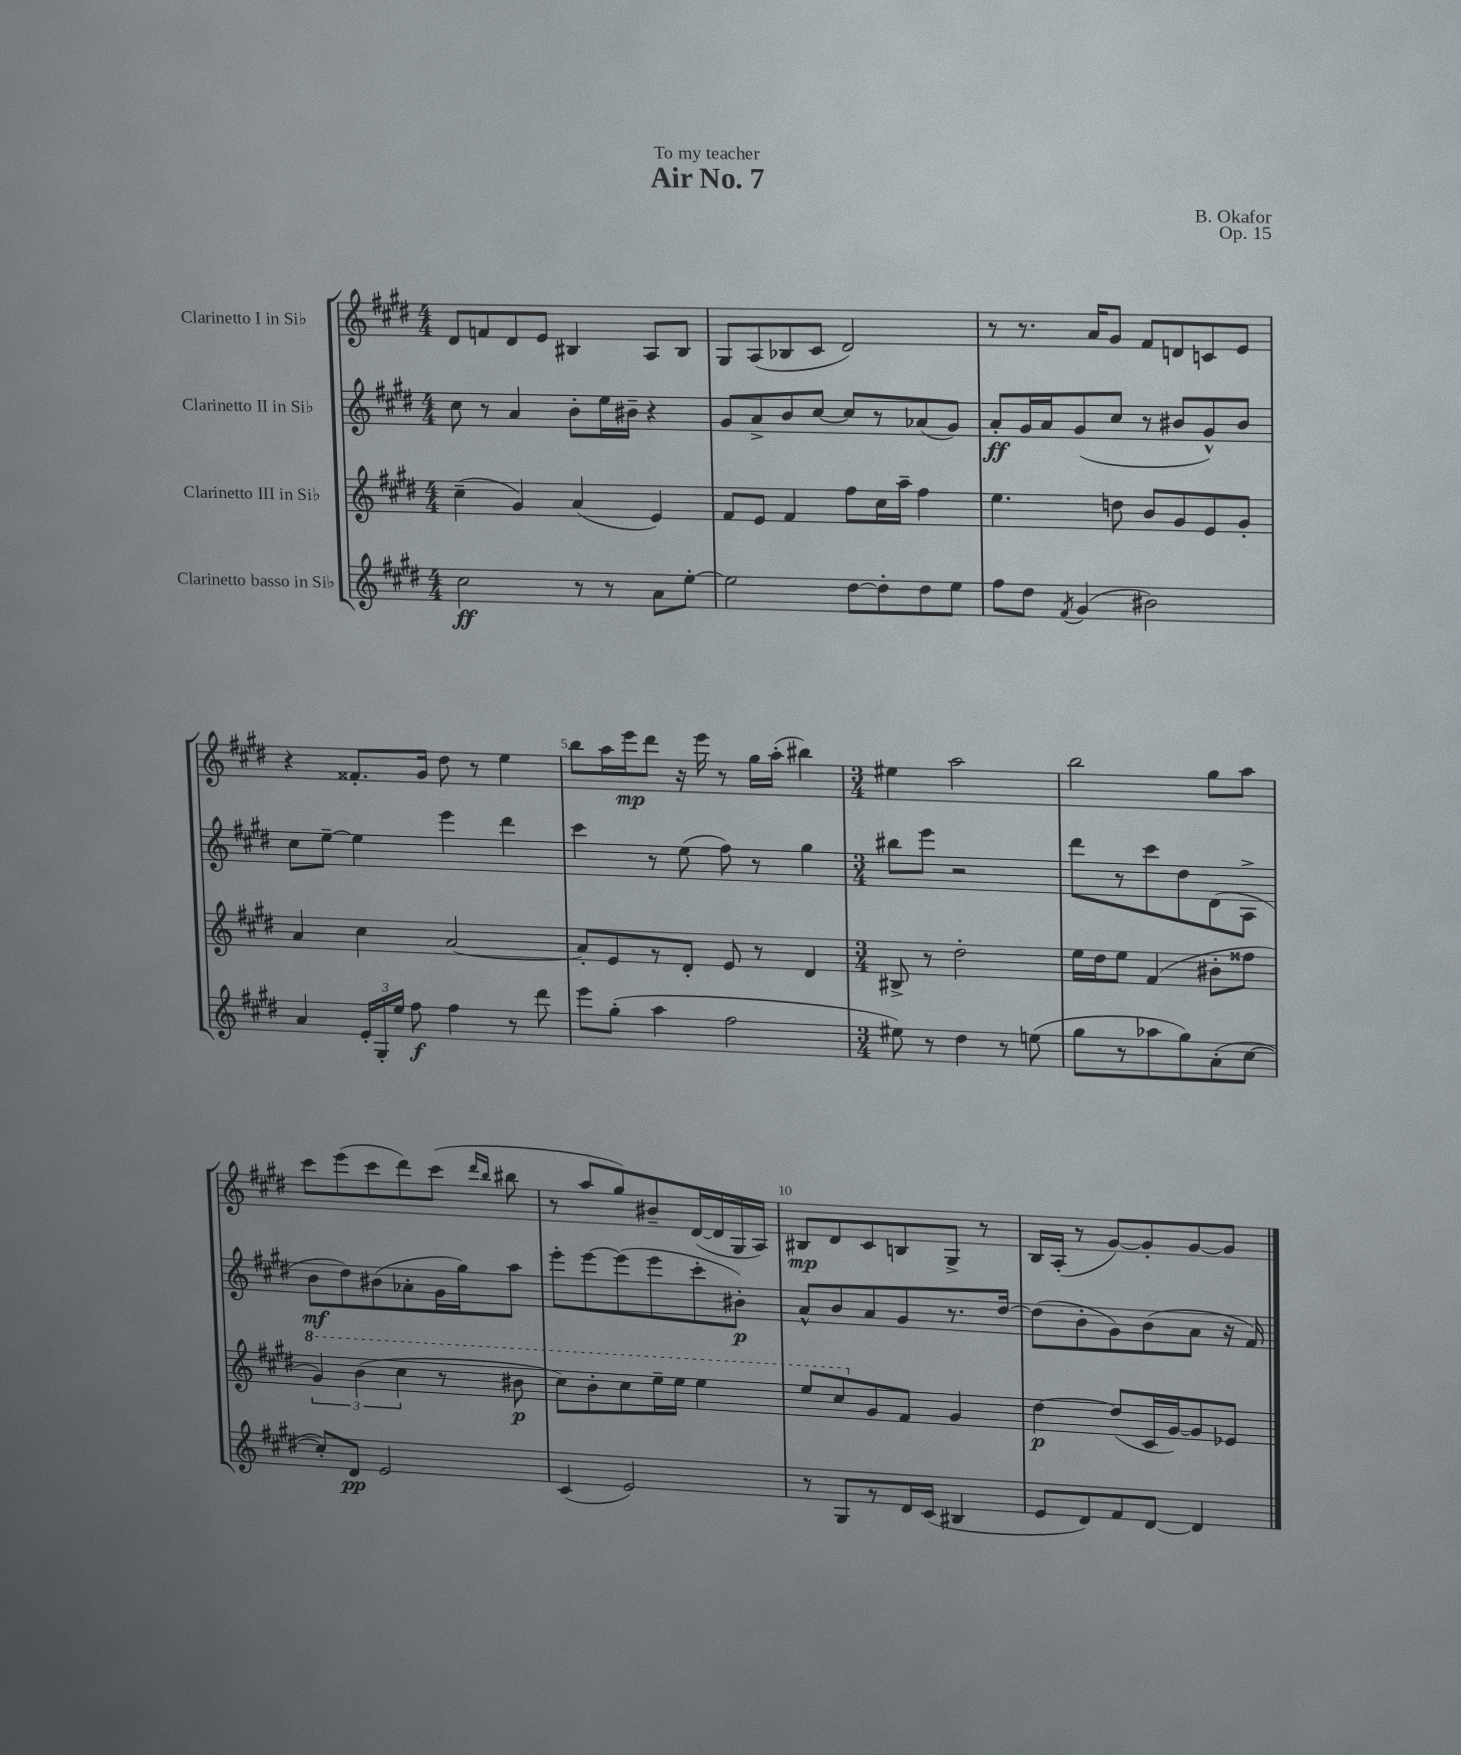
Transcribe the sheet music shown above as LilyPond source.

\header { title = "Air No. 7" composer = "B. Okafor" dedication = "To my teacher" opus = "Op. 15" }
<<
\new StaffGroup <<
\new Staff = "s0" \with { instrumentName = "Clarinetto I in Sib" } {
    \clef treble \key e \major \numericTimeSignature \time 4/4
    \autoBeamOff dis'8[ f'8 dis'8 e'8] bis4 a8[ bis8] |
    gis8[ a8( bes8 cis'8] dis'2) |
    r8 r8. a'16[ gis'8] fis'8[ d'8 c'8 e'8] |
    r4 fisis'8.[-. gis'16] dis''8 r8 e''4 |
    b''8[ a''16 e'''16\mp dis'''8] r16 e'''16 r8 gis''16[ a''16]-.( bis''4) |
    \numericTimeSignature \time 3/4 eis''4 a''2 |
    b''2 gis''8[ a''8] |
    cis'''8[ e'''8( cis'''8 dis'''8) cis'''8]( \grace { dis'''16[ b''16] } bis''8 |
    r8 a''8[ gis''8) bis'8-- dis'16~( dis'16 gis16 a16]) |
    bis8[\mp dis'8 cis'8 b8 gis8]-> r8 |
    b16[ a16]-.( r8 gis'8[~) gis'8-. gis'8~ gis'8] \bar "|." |
}
\new Staff = "s1" \with { instrumentName = "Clarinetto II in Sib" } {
    \clef treble \key e \major \numericTimeSignature \time 4/4
    \autoBeamOff cis''8 r8 a'4 b'8[-. e''16 bis'16]-- r4 |
    gis'8[ a'8-> b'8 cis''8]~ cis''8[ r8 aes'8( gis'8]) |
    a'8[-.\ff gis'16 a'16 gis'8( cis''8] r8 bis'8[ gis'8-^) bis'8] |
    cis''8[ e''8]~-- e''4 e'''4 dis'''4 |
    cis'''4 r8 e''8( fis''8) r8 gis''4 |
    \numericTimeSignature \time 3/4 bis''8[ e'''8] r2 |
    dis'''8[ r8 cis'''8 dis''8 dis'8( a8]-> |
    b'8[\mf dis''8) bis'8( aes'8-. gis'16 gis''16) a''8] |
    e'''8[-. e'''8~ e'''8( e'''8 cis'''8-. bis'8]-.\p) |
    a'8[-^ b'8 a'8 gis'8 r8. dis''16]~ |
    dis''8[( b'8-. gis'8) b'8( a'8] r16 fis'16) \bar "|." |
}
\new Staff = "s2" \with { instrumentName = "Clarinetto III in Sib" } {
    \clef treble \key e \major \numericTimeSignature \time 4/4
    \autoBeamOff cis''4--( gis'4) a'4( e'4) |
    fis'8[ e'8] fis'4 fis''8[ cis''16 a''16]-- fis''4 |
    e''4. d''8 b'8[ gis'8 e'8 gis'8]-. |
    a'4 cis''4 a'2~ |
    a'8[-. e'8 r8 dis'8]-. e'8 r8 dis'4 |
    \numericTimeSignature \time 3/4 bis8-> r8 dis''2-. |
    e''16[ dis''16 e''8] fis'4( bis'8[-. fisis''8] |
    \tuplet 3/2 { \ottava #1 gis''4) b''4( cis'''4 } r8 bis''8\p |
    cis'''8[) b''8-. cis'''8 e'''16-- e'''16] e'''4 |
    e'''8[ cis'''8 \ottava #0 gis'8 fis'8] gis'4 |
    dis''4~\p dis''8[( cis'16 gis'16~) gis'8 ees'8] \bar "|." |
}
\new Staff = "s3" \with { instrumentName = "Clarinetto basso in Sib" } {
    \clef treble \key e \major \numericTimeSignature \time 4/4
    \autoBeamOff cis''2\ff r8 r8 a'8[ e''8]~-. |
    e''2 dis''8[~ dis''8-. dis''8 e''8] |
    fis''8[ dis''8] \acciaccatura { fis'8 } gis'4( bis'2) |
    a'4 \tuplet 3/2 { e'16[-. gis16-. e''16] } fis''8\f fis''4 r8 dis'''8 |
    e'''8[ gis''8]-.( a''4 fis''2 |
    \numericTimeSignature \time 3/4 eis''8) r8 dis''4 r8 e''8( |
    gis''8[ r8 aes''8 gis''8) a'8-.( cis''8]~ |
    cis''8[-.) dis'8]\pp e'2 |
    cis'4( e'2) |
    r8 gis8[ r8 dis'16 cis'16]( bis4 |
    e'8[ dis'8) fis'8 dis'8]~ dis'4 \bar "|." |
}
>>
>>
\layout { \context { \Score \override BarNumber.break-visibility = ##(#f #t #t) barNumberVisibility = #(every-nth-bar-number-visible 5) } }
